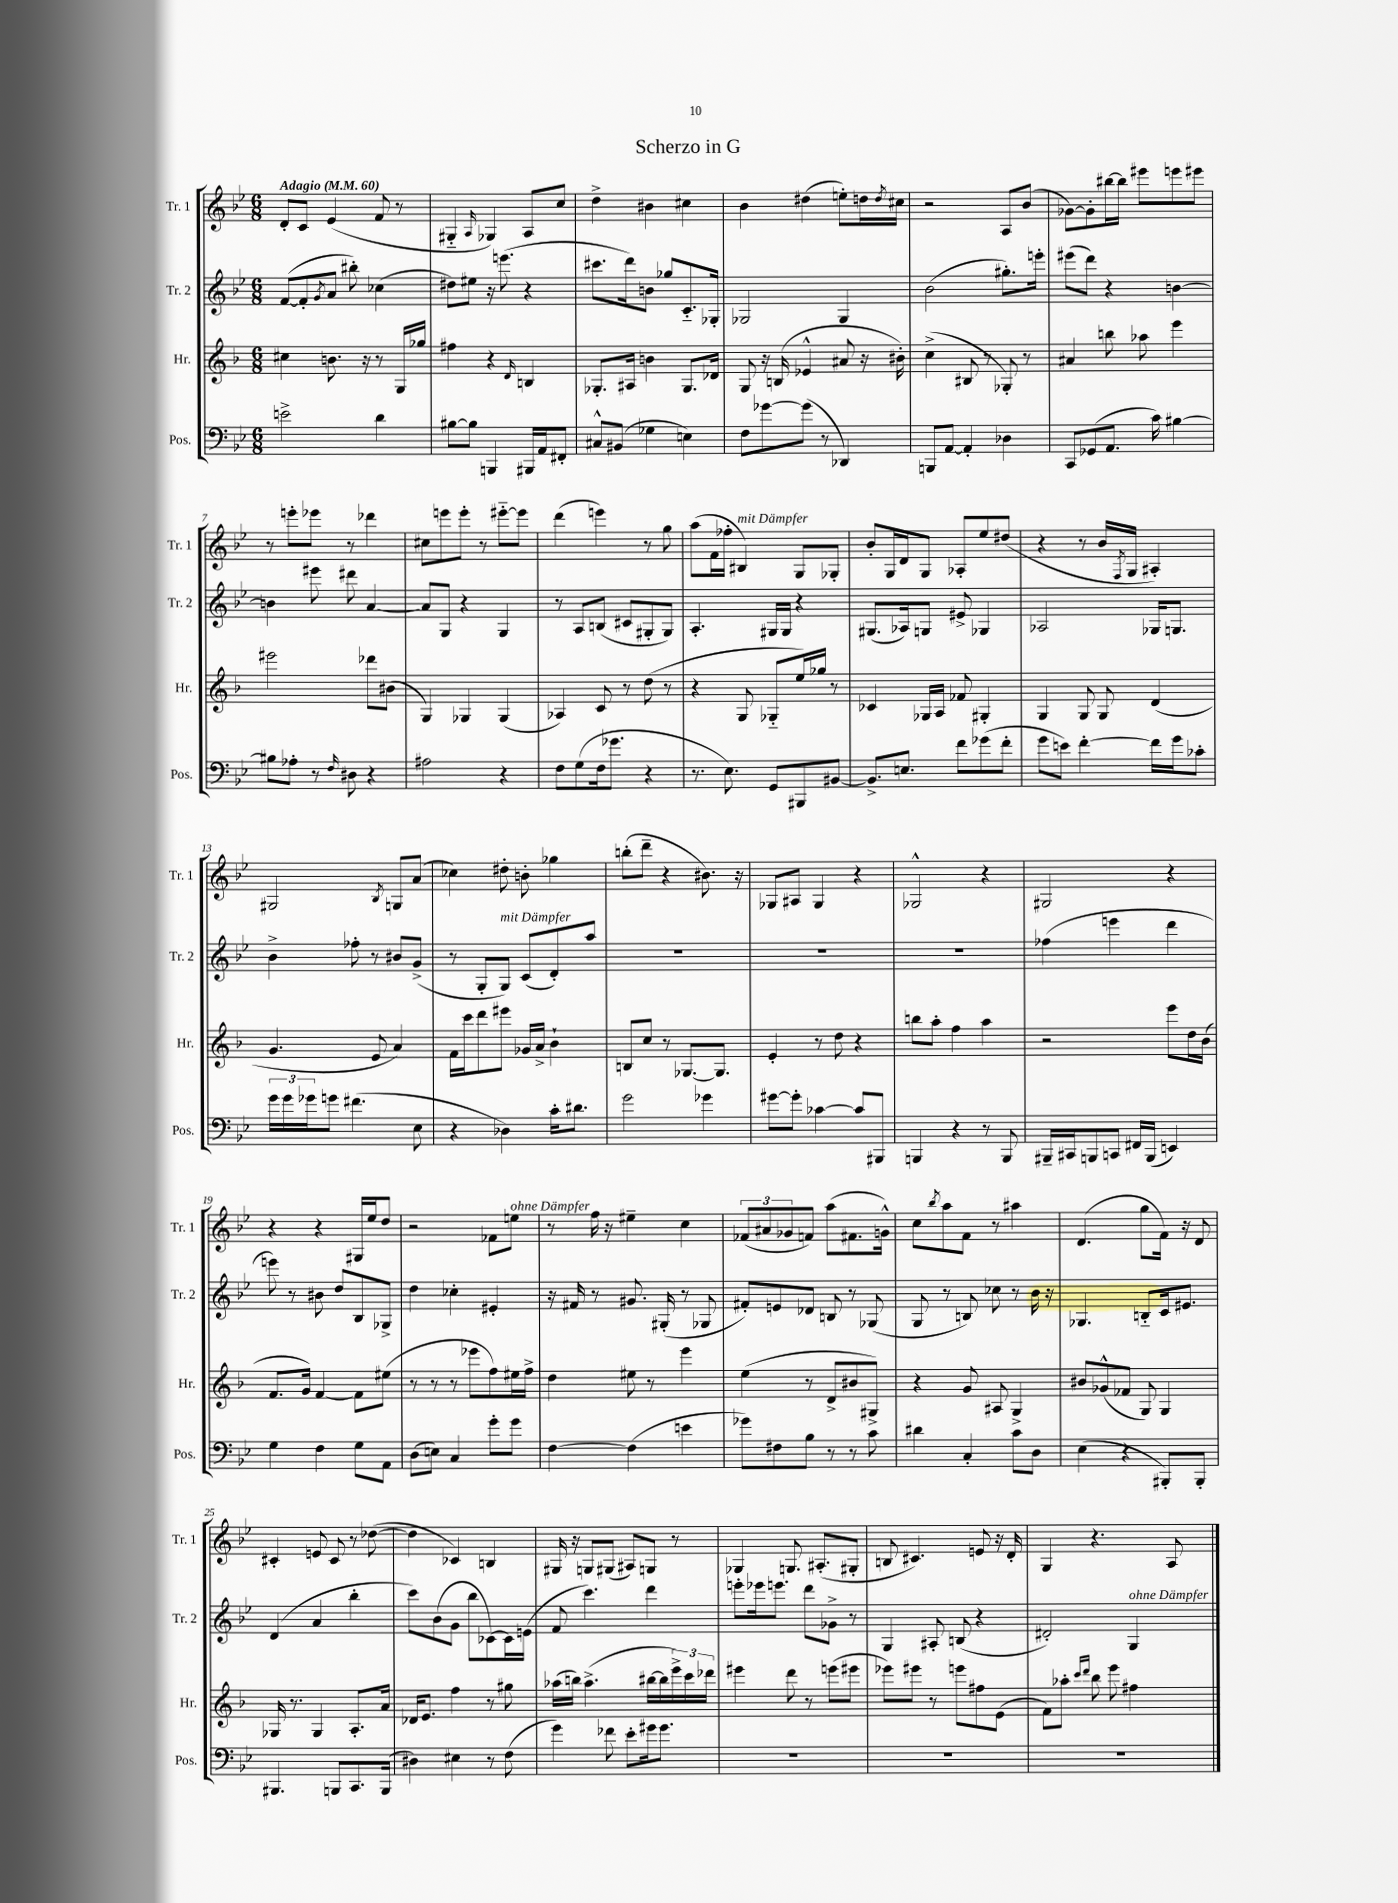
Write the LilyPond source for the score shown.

\header { title = "Scherzo in G" }
<<
\new StaffGroup <<
\new Staff = "s0" \with { instrumentName = "Tr. 1" shortInstrumentName = "Tr. 1" } {
    \clef treble \key bes \major \numericTimeSignature \time 6/8 \tempo "Adagio" 4 = 60
    d'8-. c'8 ees'4( f'8 r8 |
    gis4-_ \grace { a16 } ges4) a8 c''8 |
    d''4-> bis'4 cis''4 |
    bes'4 dis''4( e''8-.) d''16 \acciaccatura { d''8 } cis''16 |
    r2 a8 bes'8( |
    ges'8~) ges'8-. bis''16~ bis''16 eis'''8 e'''8 eis'''8 |
    r8 e'''8-. ees'''8 r8 des'''4 |
    cis''8 e'''8 e'''8-. r8 eis'''8~-_ eis'''8 |
    d'''4( e'''4) r8 g''8 |
    a''8( f'16 fes''16-. bis4^\markup { \italic "mit Dämpfer" }) g8 ges8-. |
    bes'8-. g16 d'16 g8 aes8-. ees''8 dis''8( |
    r4 r8 bes'16 \acciaccatura { f8 } g16 ais4-.) |
    gis2 \acciaccatura { bes8 } g8 a'8( |
    ces''4) dis''8-. b'8-. ges''4 |
    b''8-.( d'''8-- r4 bis'8.) r16 |
    ges8 ais8 ges4 r4 |
    ges2-^ r4 |
    gis2 r4 |
    r4 r4 gis16 ees''16 d''8 |
    r2 fes'8 e''8^\markup { \italic "ohne Dämpfer" } |
    r8 f''16 r16 eis''4-- c''4 |
    \tuplet 3/2 { fes'8( ais'8 ges'8 } f'8) a''8( fis'8. g'16-^) |
    c''8 \acciaccatura { bes''8 } a''8 f'8 r8 ais''4 |
    d'4.( g''8 f'16) r16 d'8 |
    cis'4-. e'8 cis'8 r8 des''8~( |
    des''4 ces'4) b4 |
    gis16 r16 g8 gis8( ais8) g8 r8 |
    ges4 g8. ais8.-.( gis8-. |
    b8 cis'4.) e'8 r16 d'16-. |
    g4 r4. a8 \bar "|." |
}
\new Staff = "s1" \with { instrumentName = "Tr. 2" shortInstrumentName = "Tr. 2" } {
    \clef treble \key bes \major \numericTimeSignature \time 6/8
    f'8~( f'8-. \acciaccatura { g'8 } a'8 bis''8-.) ces''4( |
    dis''8) eis''8 r16 e'''8.( r4 |
    cis'''8. d'''16) b'8 ges''8 c'8.-_ ges16-. |
    ges2 ges4 |
    bes'2( gis''8.-.) e'''16-. |
    eis'''8( d'''8) r4 b'4~ |
    b'4 eis'''8 dis'''8 a'4~ |
    a'8 g8 r4 g4 |
    r8 a8 b8( cis'8 gis8-. gis8) |
    a4.-. gis16 gis16 r4 |
    gis8.( aes16) g8 eis'8-> ges4 |
    aes2 ges16 g8. |
    bes'4-> fes''8-. r8 bis'8 g'8->( |
    r8 g8-. g8^\markup { \italic "mit Dämpfer" }) c'8( d'8-.) a''8 |
    R2. |
    R2. |
    R2. |
    fes''4( e'''4 d'''4 |
    e'''8) r8 bis'8 d''8 bes8 ges8-> |
    d''4 ces''4-. eis'4-. |
    r16 fis'16 r8 gis'8. gis16-.( r8 ges8 |
    fis'8-.) e'8 des'8 b8 r8 ges8( |
    g8 r8 b8) ces''8 r8 bes'16 r16 |
    ges4. b8-_ c'16 eis'8. |
    d'4( a'4 bes''4-. |
    c'''8) bes'8( g'8 bes''8 ces'8~) ces'16 e'16( |
    f'8 c'''4.) d'''4 |
    e'''8-. ees'''16 e'''8. d'''8 ges'8-> r8 |
    g4 ais8-. b8( r4 |
    dis'2-.) g4^\markup { \italic "ohne Dämpfer" } \bar "|." |
}
\new Staff = "s2" \with { instrumentName = "Hr." shortInstrumentName = "Hr." } {
    \clef treble \key f \major \numericTimeSignature \time 6/8
    cis''4 b'8. r16 r8 g16 ges''16 |
    fis''4 r4 \grace { d'16 } b4 |
    ges8.-. ais16 b'4 ges8. des'16 |
    g8 r16 b16( ees'4-^ ais'8 r16 bis'16-.) |
    c''4->( bis8 r8 ges8-.) r8 |
    ais'4 b''8 aes''8 e'''4 |
    eis'''2 des'''8 bis'8( |
    g4) ges4 ges4( |
    aes4) c'8 r8 d''8( r8 |
    r4 g8 ges8-_ e''16) ges''16 r8 |
    ces'4 ges16 a16 fes'8 gis4-. |
    g4 g8 g8 d'4( |
    g'4. e'8 a'4) |
    f'16 c'''16 d'''8 eis'''8 ges'16 a'16-> bes'4-! |
    b8 c''8 r8 ges8.~ ges8. |
    e'4-. r8 d''8 r4 |
    b''8 a''8-. f''4 a''4 |
    r2 e'''8 d''16 bes'16( |
    f'8. g'16) f'4~ f'8 eis''8( |
    r8 r8 r8 ees'''8 f''8) eis''16 f''16-> |
    d''4 eis''8 r8 e'''4 |
    e''4( r8 d'8-> bis'8 gis8->) |
    r4 g'8 ais8 g4-> |
    bis'8 ges'8-^( fes'8 g8) g4 |
    ges16 r8. ges4 a8.-. a'16 |
    des'16 e'8. f''4 r8 gis''8 |
    aes''16( b''16) aes''4.->( bis''16~ bis''16 \tuplet 3/2 { e'''16->) c'''16 des'''16 } |
    eis'''4 d'''8 r8 e'''8( eis'''8 |
    ees'''8) eis'''8 r8 e'''8 fis''8 e'8( |
    f'8) aes''8-. \grace { c'''16 d'''16 } bes''8 e'''8 fis''4 \bar "|." |
}
\new Staff = "s3" \with { instrumentName = "Pos." shortInstrumentName = "Pos." } {
    \clef bass \key bes \major \numericTimeSignature \time 6/8
    e'2-> d'4 |
    bis8~ bis8 b,,4 bis,,16 a,16 fis,8-. |
    cis8-^ bis,8( ges4 e4) |
    f8 ges'8~ ges'8( r8 des,4) |
    b,,8 a,8~ a,4-. des4 |
    c,8 ges,8( a,8. c'16) bis4~ |
    bis8 aes8-. r8 \grace { f16 } dis8 r4 |
    ais2 r4 |
    f8 g8( f16 ges'8. r4 |
    r8. ees8.) g,8 bis,,8 bis,8~ |
    bis,8.-> e8. f'8 ges'8( f'8-. |
    g'8 e'8) f'4~-. f'16 g'16 ces'8-. |
    \tuplet 3/2 { g'16 g'16 ges'16 } g'8 fis'4.( ees8 |
    r4 des4) c'16-. dis'8. |
    g'2 ges'4 |
    gis'8~ gis'8-. ces'4~ ces'8 bis,,8 |
    b,,4 r4 r8 b,,8 |
    bis,,16-- cis,16 b,,8 c,8 fis,16 b,,16( e,4) |
    g4 f4 g8 a,8 |
    d8( e8) c4 g'8-. g'8 |
    f4~ f4( e'4 |
    ges'8) fis8 bes8 r8 r8 c'8 |
    dis'4 c4-. c'8 d8 |
    ees4( r4 bis,,8-.) bis,,8-. |
    bis,,4. b,,8 c,8. b,,16( |
    dis4) eis4 r8 f8( |
    g'4) fes'8 ees'8-. gis'16 gis'8. |
    R2. |
    R2. |
    R2. \bar "|." |
}
>>
>>
